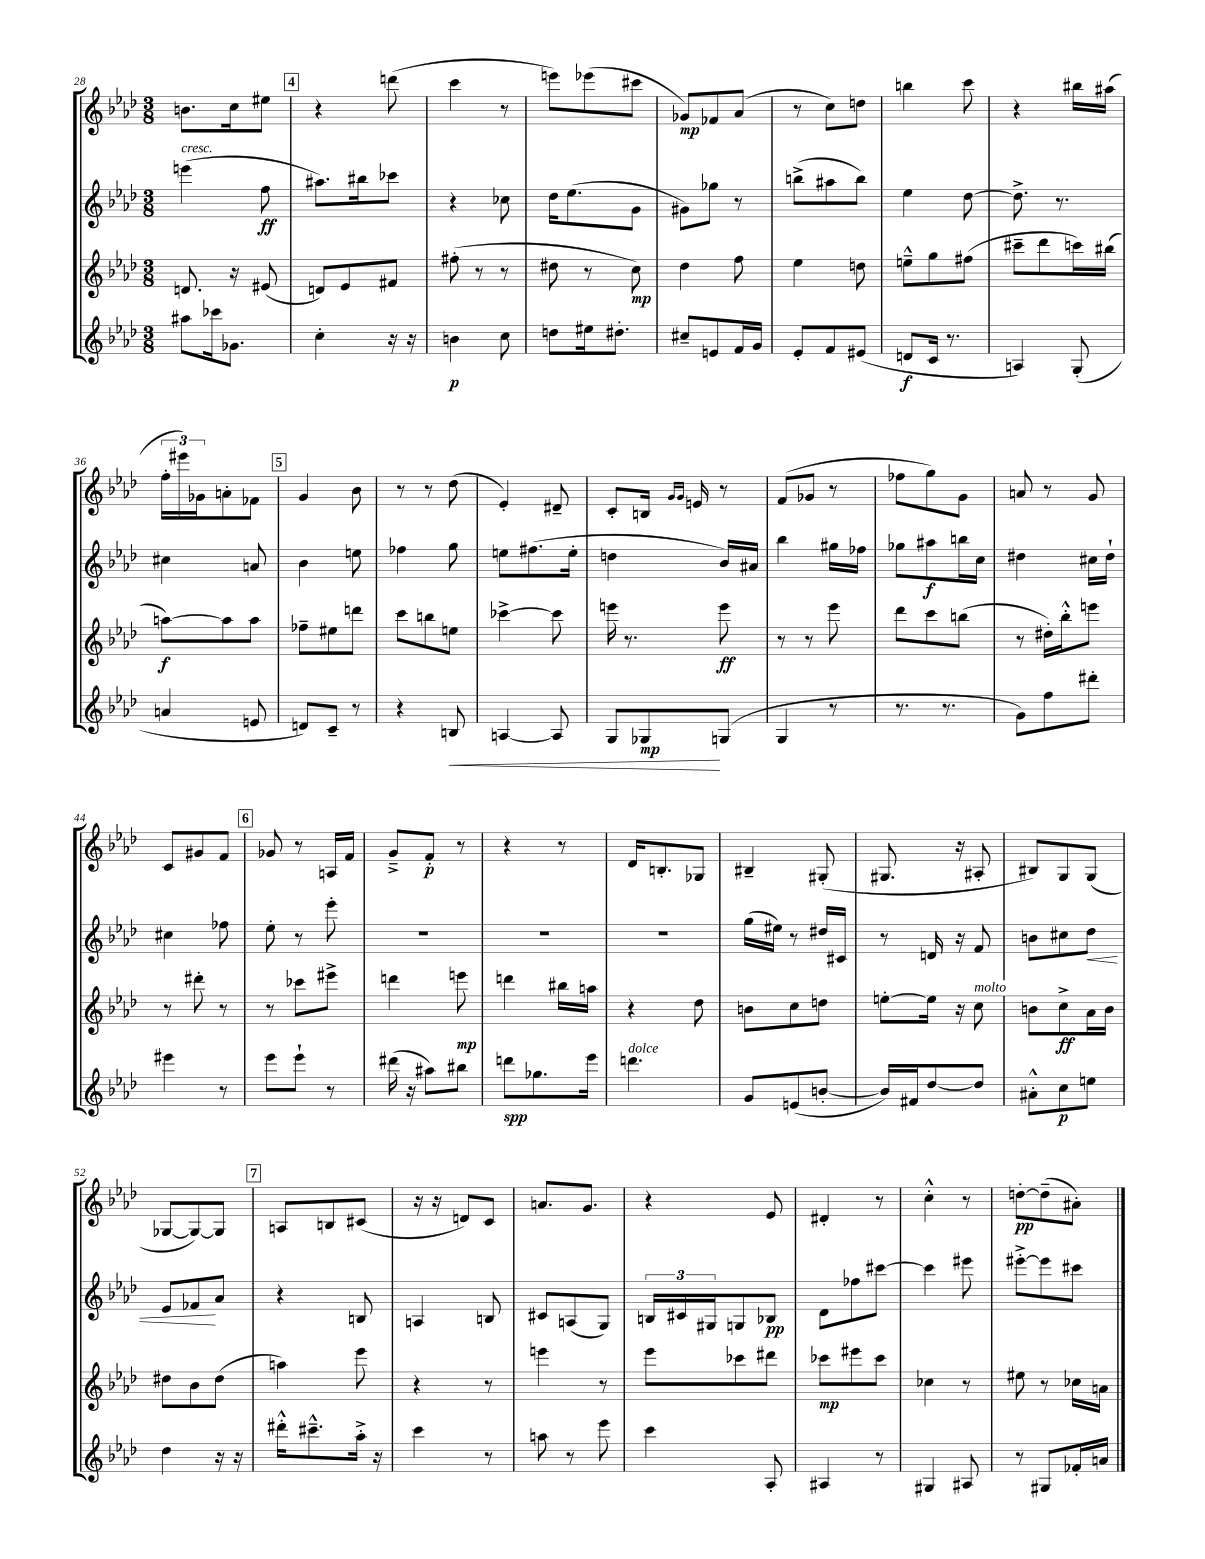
<<
\new StaffGroup <<
\new Staff = "s0" {
    \clef treble \key aes \major \numericTimeSignature \time 3/8
    b'8. c''16 eis''8 |
    \mark \markup { \box "4" } r4 d'''8( |
    c'''4 r8 |
    e'''8) ees'''8( cis'''8 |
    ges'8\mp) fes'8 aes'8( |
    r8 c''8) d''8 |
    b''4 c'''8 |
    r4 bis''16 ais''16( |
    \tuplet 3/2 { f''16-. eis'''16) ges'16 } a'8-. fes'8 |
    \mark \markup { \box "5" } g'4 bes'8 |
    r8 r8 des''8( |
    ees'4-.) dis'8-- |
    c'8-. b16 \grace { g'16 g'16 } e'16 r8 |
    f'8( ges'8 r8 |
    fes''8 g''8) g'8 |
    a'8 r8 g'8 |
    c'8 gis'8 f'8 |
    \mark \markup { \box "6" } ges'8 r8 a16 f'16 |
    g'8---> f'8-.\p r8 |
    r4 r8 |
    des'16 b8.-. ges8 |
    bis4-- gis8-.( |
    gis8. r16 ais8-. |
    bis8) g8 g8( |
    ges8~ ges8~) ges8 |
    \mark \markup { \box "7" } a8 b8 cis'8( |
    r16 r16 d'8) c'8 |
    a'8. g'8. |
    r4 ees'8 |
    dis'4-. r8 |
    c''4-.-^ r8 |
    d''8~-.\pp d''8--( ais'8-.) \bar "|." |
}
\new Staff = "s1" {
    \clef treble \key aes \major \numericTimeSignature \time 3/8
    e'''4^\markup { \italic "cresc." }( f''8\ff |
    \mark \markup { \box "4" } ais''8.) bis''16 ces'''8 |
    r4 ces''8 |
    des''16 ees''8.( g'8 |
    gis'8) ges''8 r8 |
    b''8->( ais''8 b''8) |
    ees''4 des''8~ |
    des''8.-> r8. |
    cis''4 a'8 |
    \mark \markup { \box "5" } bes'4 e''8 |
    fes''4 g''8 |
    e''8 fis''8.( e''16-. |
    d''4 bes'16) ais'16 |
    bes''4 gis''16 fes''16 |
    ges''8 ais''8\f b''16 c''16 |
    dis''4 cis''16 dis''16-! |
    cis''4 fes''8 |
    \mark \markup { \box "6" } ees''8-. r8 ees'''8-. |
    R4. |
    R4. |
    R4. |
    g''16( eis''16) r8 dis''16 cis'16 |
    r8 d'16 r16 f'8 |
    b'8 cis''8 des''8\< |
    ees'8 fes'8\! aes'8 |
    \mark \markup { \box "7" } r4 b8 |
    a4 b8 |
    cis'8 a8( g8) |
    \tuplet 3/2 { b16 cis'16 gis16 } g8 bes8\pp |
    des'8 fes''8 cis'''8~ |
    cis'''4 eis'''8 |
    eis'''8~-.-> eis'''8 cis'''8 \bar "|." |
}
\new Staff = "s2" {
    \clef treble \key aes \major \numericTimeSignature \time 3/8
    d'8. r16 eis'8( |
    \mark \markup { \box "4" } d'8) ees'8 fis'8 |
    fis''8-.( r8 r8 |
    dis''8 r8 c''8\mp) |
    des''4 f''8 |
    ees''4 d''8 |
    e''8---^ g''8 fis''8( |
    cis'''8-- des'''8 c'''16) bis''16( |
    a''8~\f) a''8 a''8 |
    \mark \markup { \box "5" } fes''8-- eis''8 d'''8 |
    c'''8 b''8 e''8 |
    ces'''4~-> ces'''8 |
    e'''16 r8. e'''8\ff |
    r8 r8 ees'''8 |
    des'''8 c'''8 b''8( |
    r8 dis''16-.) bes''16-.-^ e'''8 |
    r8 dis'''8-. r8 |
    \mark \markup { \box "6" } r8 ces'''8 eis'''8-> |
    d'''4 e'''8\mp |
    d'''4 bis''16 a''16 |
    r4 des''8 |
    b'8 c''8 d''8 |
    e''8~-. e''16 r16 c''8^\markup { \italic "molto" } |
    b'8 c''8->\ff aes'16 b'16 |
    dis''8 bes'8 dis''8( |
    \mark \markup { \box "7" } a''4) ees'''8 |
    r4 r8 |
    e'''4 r8 |
    ees'''8 ces'''8 dis'''8 |
    ces'''8\mp eis'''8 ces'''8 |
    ces''4 r8 |
    eis''8 r8 ces''16 a'16 \bar "|." |
}
\new Staff = "s3" {
    \clef treble \key aes \major \numericTimeSignature \time 3/8
    ais''8 ces'''16 ges'8. |
    \mark \markup { \box "4" } c''4-. r16 r16 |
    b'4\p c''8 |
    d''8 eis''16 dis''8.-. |
    cis''8-- e'8 f'16 g'16 |
    ees'8-. f'8 eis'8( |
    d'8\f c'16 r8. |
    a4) g8-.( |
    a'4 e'8 |
    \mark \markup { \box "5" } d'8) c'8-- r8 |
    r4 b8\< |
    a4~ a8 |
    g8 ges8\mp\! g8( |
    g4 r8 |
    r8. r8. |
    g'8) f''8 dis'''8-. |
    eis'''4 r8 |
    \mark \markup { \box "6" } ees'''8 ees'''8-! r8 |
    dis'''16( r16 ais''8) bis''8 |
    d'''8\spp ges''8. ees'''16 |
    d'''4.^\markup { \italic "dolce" } |
    g'8 e'8( b'8~-. |
    b'16) fis'16 des''8~ des''8 |
    ais'8-.-^ c''8\p e''8 |
    des''4 r16 r16 |
    \mark \markup { \box "7" } dis'''16-.-^ cis'''8.---^ aes''16-.-> r16 |
    c'''4 r8 |
    a''8 r8 ees'''8 |
    c'''4 aes8-. |
    ais4 r8 |
    gis4 ais8 |
    r8 gis8 fes'16-. a'16 \bar "|." |
}
>>
>>
\layout { \context { \Score currentBarNumber = #28 } }
